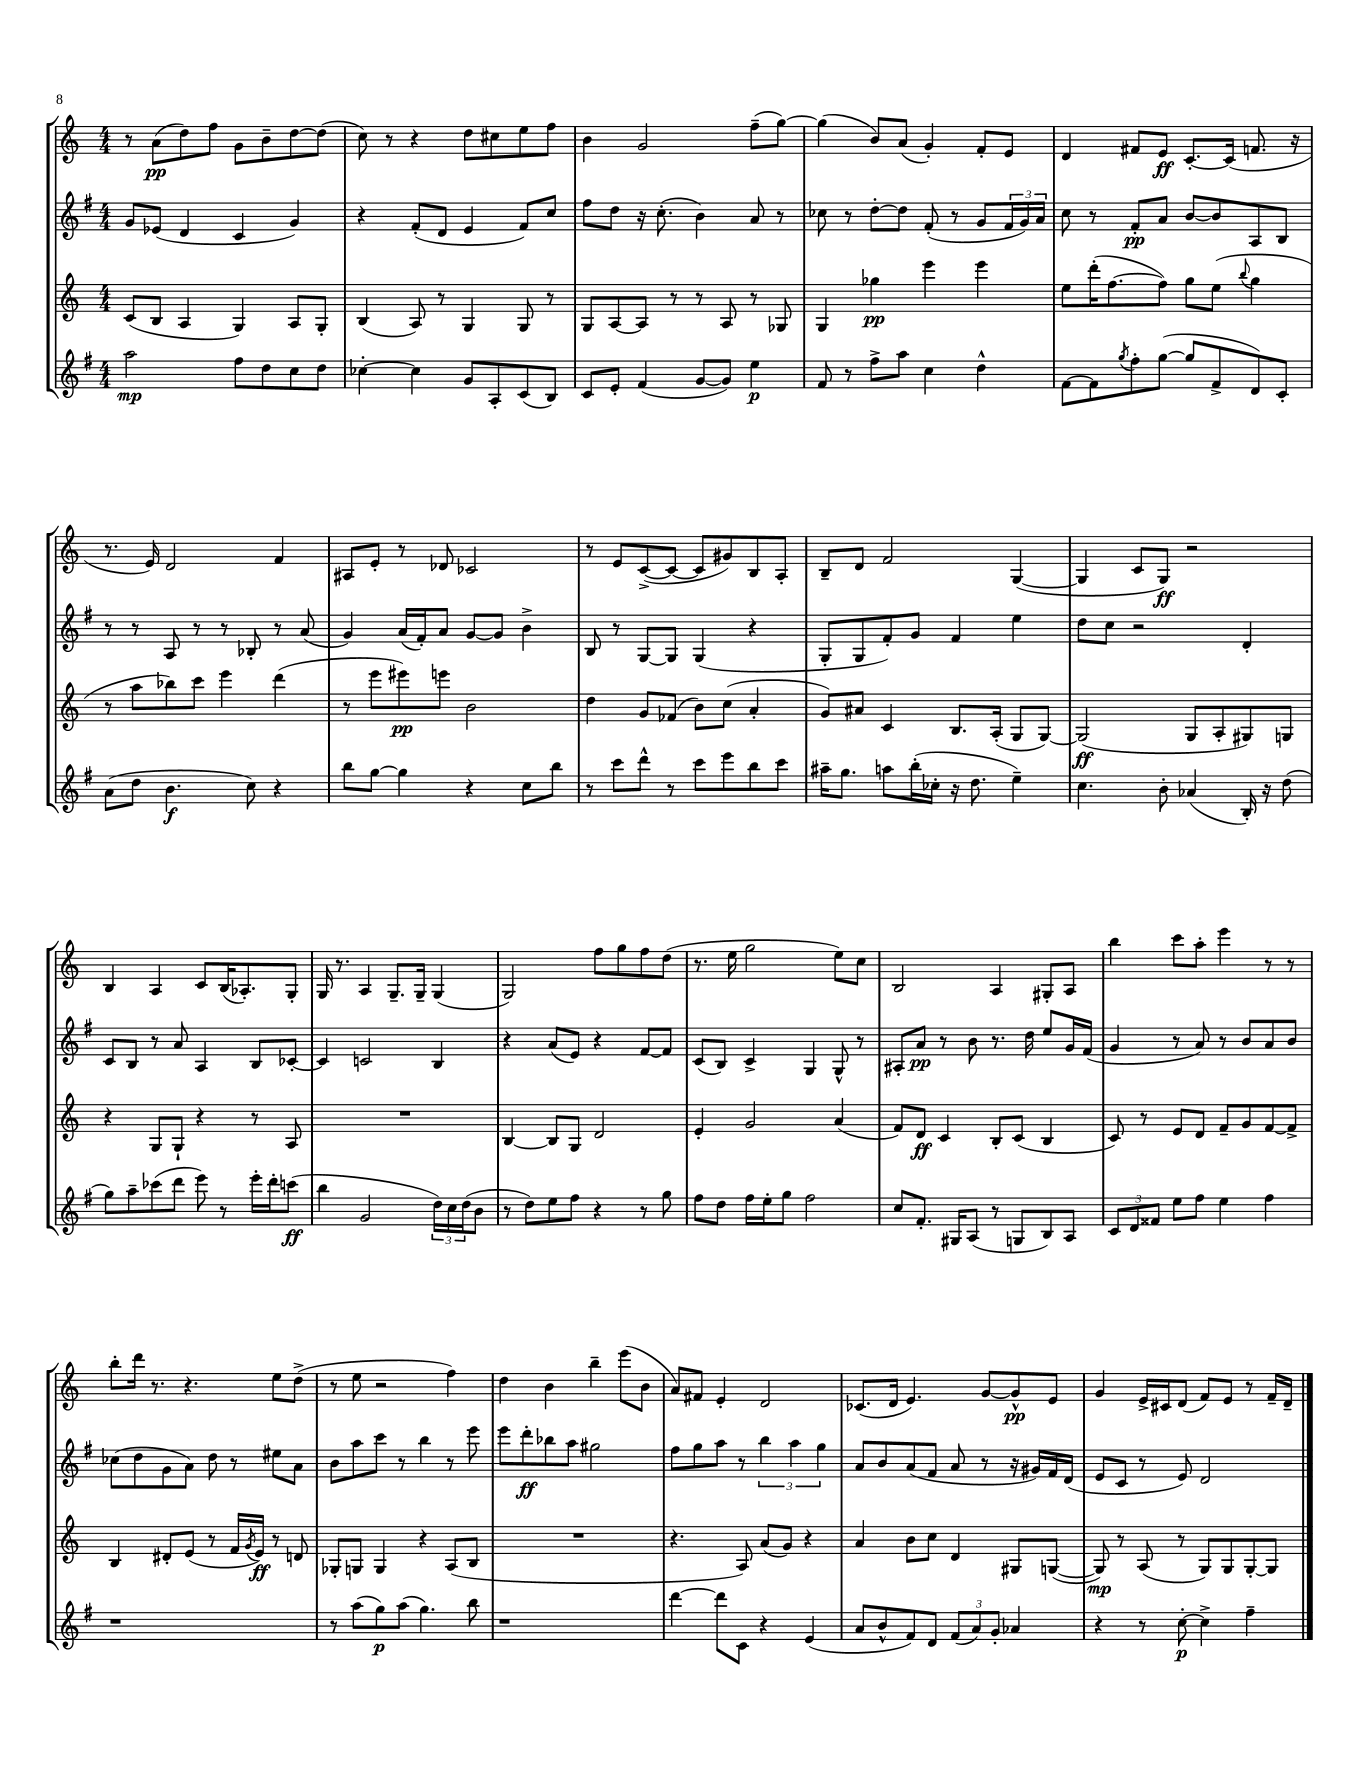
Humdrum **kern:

**kern	**kern	**kern	**kern
*staff4	*staff3	*staff2	*staff1
*clefG2	*clefG2	*clefG2	*clefG2
*k[f#]	*k[]	*k[f#]	*k[]
*M4/4	*M4/4	*M4/4	*M4/4
2aa\	(8c/L	8g/L	8r
.	8B/J	(8e-/J	(8a\L
.	4A/	4d/	8dd\)
.	.	.	8ff\J
8ff#\L	4G/)	4c/	8g\L
8dd\	.	.	8b~\
8cc\	8A/L	4g/)	[8dd\
8dd\J	8G'/J	.	(8dd\]J
=	=	=	=
[4cc-'\	(4B/	4r	8cc\)
.	.	.	8r
4cc-\]	8A/)	(8f#'/L	4r
.	8r	8d/J	.
8g/L	4G/	4e/	8dd\L
8A'/	.	.	8cc#\
(8c/	8G/	8f#/L)	8ee\
8B/J)	8r	8cc/J	8ff\J
=	=	=	=
8c/L	8G/L	8ff#\L	4b\
8e'/J	[8A/	8dd\J	.
(4f#/	8A/]J	16r	2g/
.	.	(8.cc'\	.
.	8r	.	.
[8g/L	8r	4b\)	.
8g/]J)	8A/	.	.
4ee\	8r	8a/	(8ff~\L
.	8G-/	8r	[8gg\J)
=	=	=	=
8f#/	4G/	8cc-\	(4gg\]
8r	.	8r	.
8ff#^\L	4gg-\	[8dd'\L	8b/L)
8aa\J	.	8dd\]J	(8a/J
4cc\	4eee\	(8f#'/	4g'/)
.	.	8r	.
4dd^^\	4eee\	8g/L	8f'/L
.	.	24f#/L	8e/J
.	.	24g/)	.
.	.	24a/JJ	.
=	=	=	=
[8f#\L	8ee\L	8cc\	4d/
8f#\]	(16ddd'\K	8r	.
.	[8.ff\	.	.
8qgg/	.	.	.
8ff#'\	.	8f#'/L	8f#/L
([8gg\J	8ff\]J)	8a/J	8e/J
8gg/]L	8gg\L	[8b/L	[8.c'/L
8f#^/	(8ee\J	8b/]	.
.	.	.	(16c/]Jk
.	8qqbb/	.	.
8d/)	4gg\	8A/	8.f/
8c'/J	.	8B/J	.
.	.	.	16r
=	=	=	=
(8a\L	8r	8r	8.r
8dd\J	8aa\L	8r	.
.	.	.	16e/)
4.b\	8bb-\)	8A/	2d/
.	8ccc\J	8r	.
.	4eee\	8r	.
8cc\)	.	8B-'/	.
4r	(4ddd\	8r	4f/
.	.	(8a/	.
=	=	=	=
8bb\L	8r	4g/)	8A#/L
[8gg\J	8eee\L	.	8e'/J
4gg\]	8eee#\)	(16a/LL	8r
.	.	16f#'/J)	.
.	8eee\J	8a/J	8d-/
4r	2b\	[8g/L	2c-/
.	.	8g/]J	.
8cc\L	.	4b^\	.
8bb\J	.	.	.
=	=	=	=
8r	4dd\	8B/	8r
8ccc\L	.	8r	8e/L
8ddd^^\J	8g/L	[8G/L	([8c^/
8r	(8f-/J	8G/]J	8c/_J
8ccc\L	8b\L)	(4G/	8c/]L
8eee\	(8cc\J	.	8g#/)
8bb\	4a'/	4r	8B/
8ccc\J	.	.	8A'/J
=	=	=	=
16aa#~\LK	8g/L)	8G'/L	8B~/L
8.gg\J	.	.	.
.	8a#/J	8G/	8d/J
8aa\L	4c/	8f#'/)	2f/
(16bb'\L	.	8g/J	.
16cc-'\JJ	.	.	.
16r	8.B/L	4f#/	.
8.dd\	.	.	.
.	(16A'/Jk	.	.
4ee~\)	8G/L	4ee\	([4G/
.	[8G/J)	.	.
=	=	=	=
4.cc\	(2G/]	8dd\L	4G/]
.	.	8cc\J	.
.	.	2r	8c/L
8b'\	.	.	8G/J)
(4a-/	8G/L	.	2r
.	8A'/	.	.
16B'/)	8G#/)	4d'/	.
16r	.	.	.
(8dd\	8G/J	.	.
=	=	=	=
8gg\L)	4r	8c/L	4B/
8aa~\	.	8B/J	.
(8ccc-\	8G/L	8r	4A/
8ddd\J	8G`/J	8a/	.
8eee\)	4r	4A/	8c/L
8r	.	.	(16B/K
.	.	.	8.A-'/)
16eee'\LL	8r	8B/L	.
16ddd'\J	.	.	.
(8ccc\J	8A/	[8c-'/J	8G'/J
=	=	=	=
4bb\	1r	4c-/]	16G/
.	.	.	8.r
2g/	.	2c/	4A/
.	.	.	8.G~/L
.	.	.	16G~/Jk
24dd\LL)	.	4B/	(4G/
24cc\	.	.	.
(24dd\J	.	.	.
8b\J	.	.	.
=	=	=	=
8r	[4B/	4r	2G/)
8dd\L)	.	.	.
8ee\	8B/]L	(8a/L	.
8ff#\J	8G/J	8e/J)	.
4r	2d/	4r	8ff\L
.	.	.	8gg\
8r	.	[8f#/L	8ff\
8gg\	.	8f#/]J	(8dd\J
=	=	=	=
8ff#\L	4e'/	(8c/L	8.r
8dd\J	.	8B/J)	.
.	.	.	16ee\
16ff#\LL	2g/	4c^/	2gg\
16ee'\J	.	.	.
8gg\J	.	.	.
2ff#\	.	4G/	.
.	(4a/	8G^^/	8ee\L)
.	.	8r	8cc\J
=	=	=	=
8cc/L	8f/L)	8A#'/L	2B/
8.f#'/J	8d/J	8a/J	.
.	4c/	8r	.
16G#/LK	.	.	.
(8A/J	.	8b\	.
8r	8B'/L	8.r	4A/
8G/L	(8c/J	.	.
.	.	16dd\	.
8B/)	4B/	8ee/L	8G#'/L
8A/J	.	16g/L	8A/J
.	.	(16f#/JJ	.
=	=	=	=
12c/L	8c/)	4g/	4bb\
12d/	.	.	.
.	8r	.	.
12f##/J	.	.	.
8ee\L	8e/L	8r	8ccc\L
8ff#\J	8d/J	8a/)	8aa'\J
4ee\	8f~/L	8r	4eee\
.	8g/	8b/L	.
4ff#\	[8f/	8a/	8r
.	8f^/]J	8b/J	8r
=	=	=	=
1r	4B/	(8cc-\L	8bb'\L
.	.	8dd\	16ddd\Jk
.	.	.	8.r
.	8d#'/L	8g\	.
.	(8e/J	8a\J)	4.r
.	8r	8dd\	.
.	16f/LL	8r	.
.	8qg/	.	.
.	16e/JJ)	.	.
.	8r	8ee#\L	8ee\L
.	8d/	8a\J	(8dd^\J
=	=	=	=
8r	8G-'/L	8b\L	8r
(8aa\L	8G/J	8aa\	8ee\
8gg\)	4G/	8ccc\J	2r
(8aa\J	.	8r	.
4.gg\)	4r	4bb\	.
.	(8A/L	8r	4ff\)
8bb\	8B/J	8eee\	.
=	=	=	=
1r	1r	8eee\L	4dd\
.	.	8ddd'\	.
.	.	8bb-\	4b\
.	.	8aa\J	.
.	.	2gg#\	4bb~\
.	.	.	(8eee\L
.	.	.	8b\J
=	=	=	=
[4ddd\	4.r	8ff#\L	8a/L)
.	.	8gg\	8f#/J
8ddd\]L	.	8aa\J	4e'/
8c\J	8A/)	8r	.
4r	(8a/L	6bb\	2d/
.	8g/J)	.	.
.	.	6aa\	.
(4e/	4r	.	.
.	.	6gg\	.
=	=	=	=
8a/L	4a/	8a/L	(8.c-/L
8b^^/	.	8b/	.
.	.	.	16d/Jk
8f#/)	8b\L	(8a/	4.e/)
8d/J	8cc\J	8f#/J	.
(12f#/L	4d/	8a/	.
12a/)	.	.	.
.	.	8r	[8g/L
12g'/J	.	.	.
4a-/	8G#/L	16r	8g^^/]
.	.	16g#/LL)	.
.	([8G/J	16f#/	8e/J
.	.	(16d/JJ	.
=	=	=	=
4r	8G/])	8e/L	4g/
.	8r	8c/J	.
8r	(8A/	8r	16e^/LL
.	.	.	16c#/J
[8cc'\	8r	8e/)	(8d/J
4cc^\]	8G/L)	2d/	8f/L)
.	8G/	.	8e/J
4ff#~\	[8G'/	.	8r
.	8G/]J	.	16f~/LL
.	.	.	16d~/JJ
==	==	==	==
*-	*-	*-	*-
